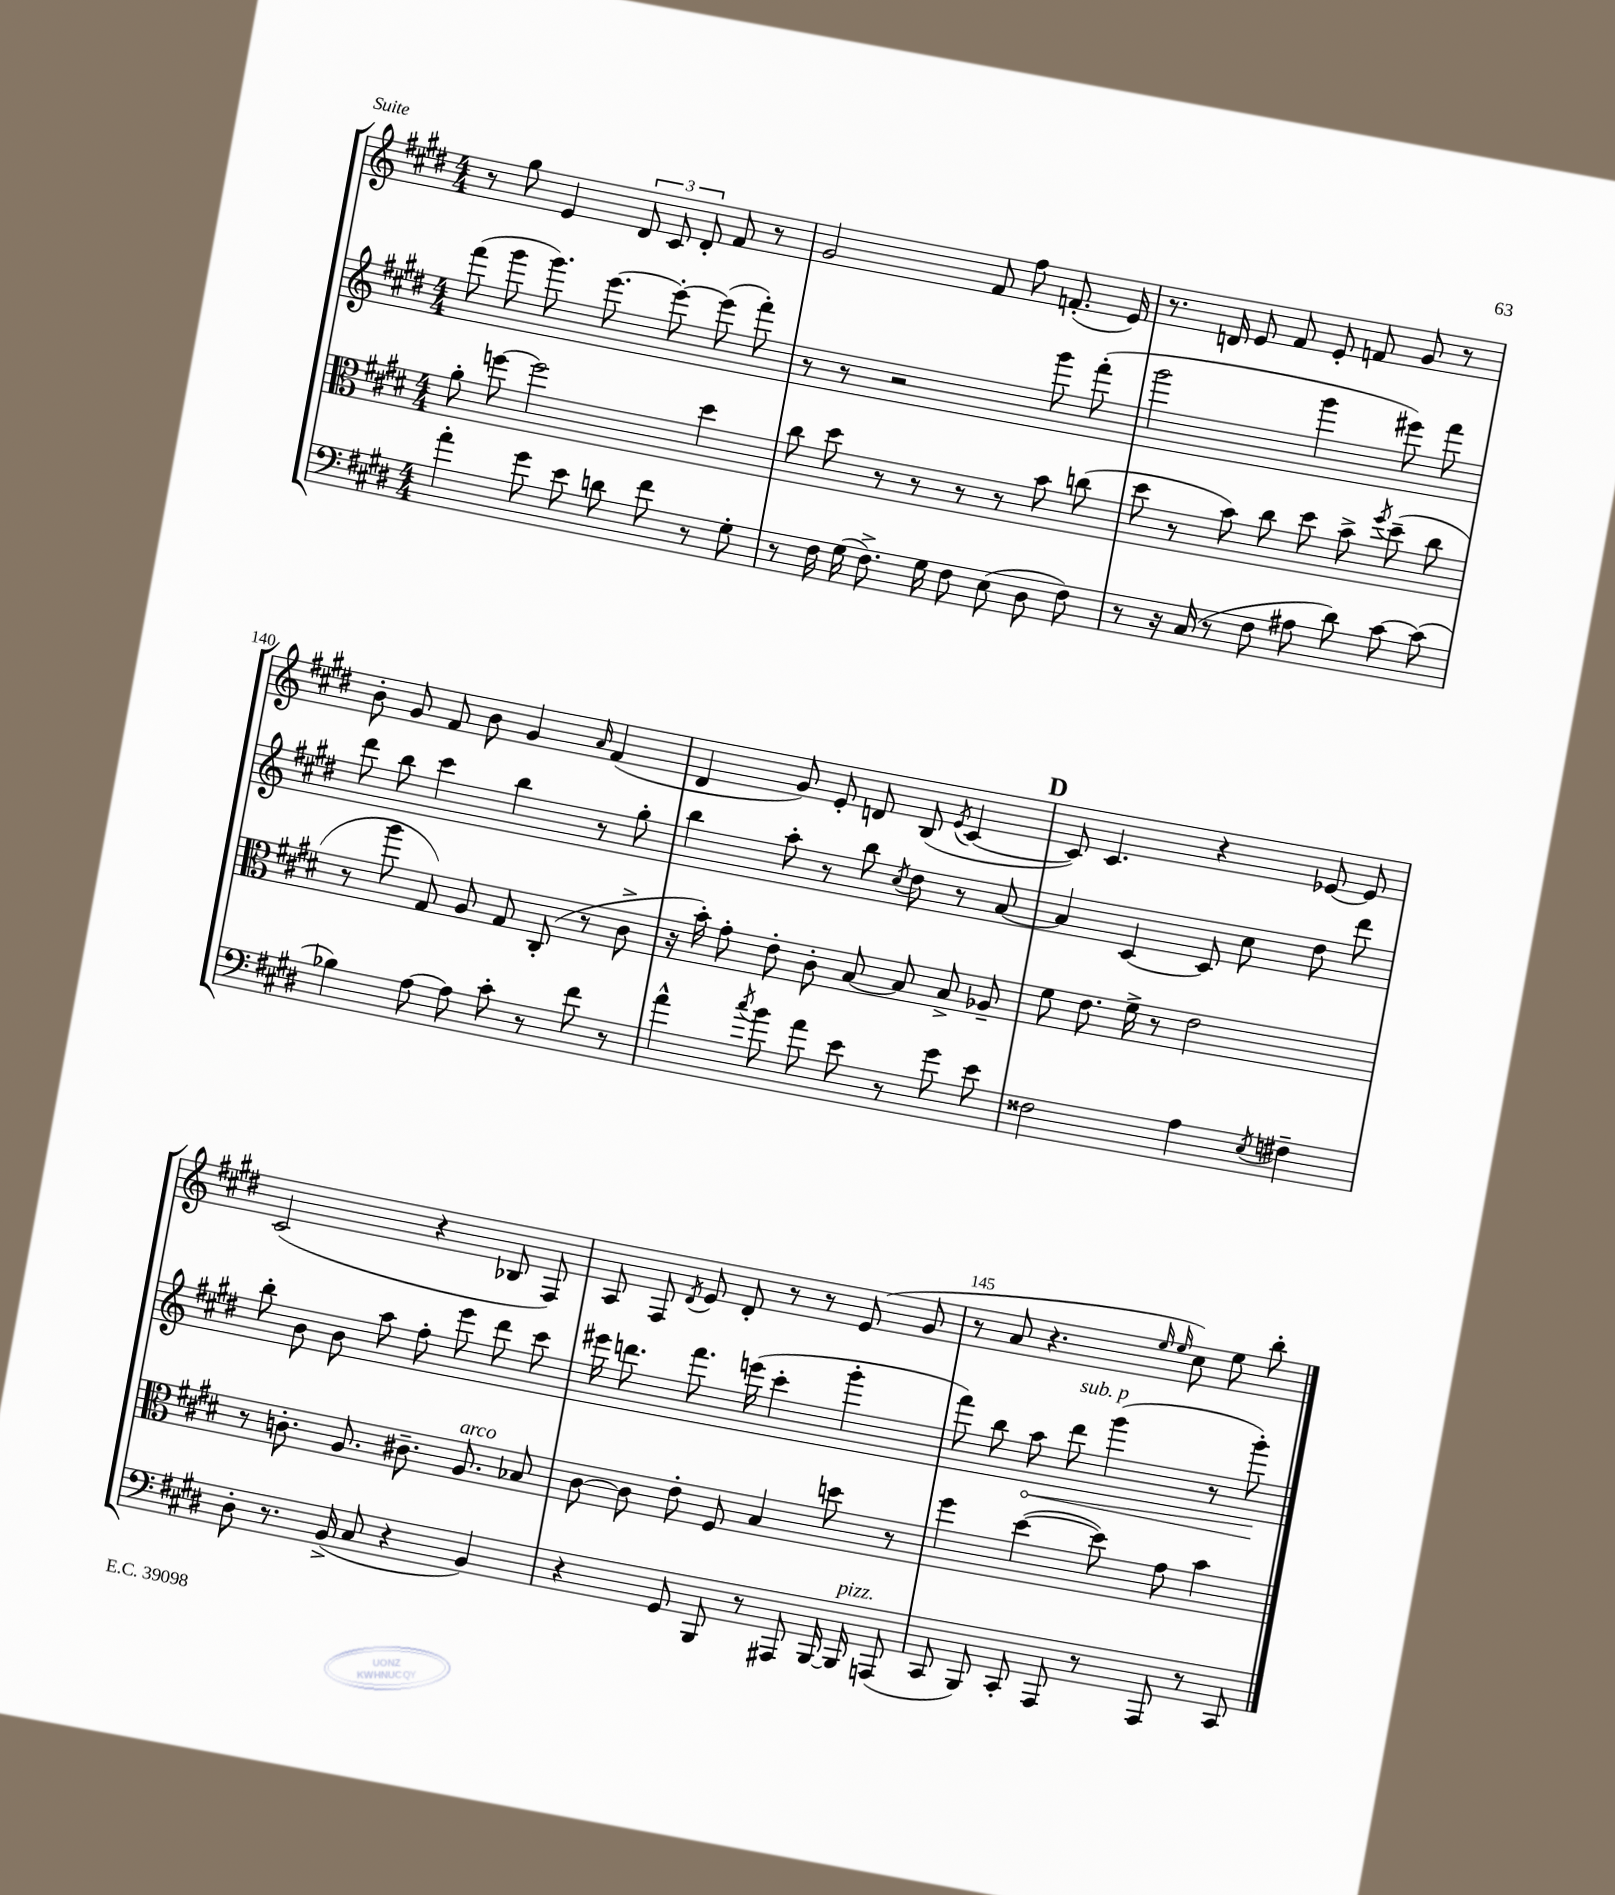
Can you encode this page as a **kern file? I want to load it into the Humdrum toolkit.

**kern	**kern	**kern	**kern
*staff4	*staff3	*staff2	*staff1
*clefF4	*clefC3	*clefG2	*clefG2
*k[f#c#g#d#]	*k[f#c#g#d#]	*k[f#c#g#d#]	*k[f#c#g#d#]
*M4/4	*M4/4	*M4/4	*M4/4
4a'	8a'	(8fff#	8r
.	[8ff	8ggg#	8gg#
8g#	2ff]	8.ggg#)	4e
8e	.	.	.
.	.	[8.eee	.
8d	.	.	12d#
.	.	.	12c#
8f#	.	8eee'_	.
.	.	.	12d#'
8r	4dd#	(8eee]	8f#
8G#'	.	8fff#')	8r
=	=	=	=
8r	8cc#	8r	2g#
16F#	8dd#	8r	.
(16G#	.	.	.
8.F#^)	8r	2r	.
.	8r	.	.
16G#	.	.	.
8F#	8r	.	8f#
(8E	8r	.	8ff#
8D#	8b	8ggg#	(8.f'
8F#)	(8cc	(8fff#'	.
.	.	.	16e)
=	=	=	=
8r	8dd#	2ggg#	8.r
16r	8r	.	.
(16C#	.	.	16d
8r	8b)	.	8e
8F#	8cc#	.	8f#
8A#	8dd#	4ggg#	8e'
8d#)	8b^	.	8f
.	8qff#	.	.
[8c#	(8dd#~	8eee#)	8g#
(8c#]	8cc#	8fff#	8r
=	=	=	=
4B-)	8r	8ddd#	8b'
.	8aa	8bb	8g#
[8A	8G#)	4ccc#	8f#
8A]	8A	.	8b
8c#'	8G#	4bb	4g#
8r	(8C#'	.	.
.	.	.	16qqa
8f#	8r	8r	(4f#
8r	8c#^	8gg#'	.
=	=	=	=
4a^^	16r	4bb	4d#
.	16b')	.	.
.	8g#'	.	.
8qcc#	.	.	.
8b	8e'	8aa'	8g#)
8a	8c#'	8r	8e'
8e	[8B	8bb	8d
.	.	8qcc#	.
8r	8B]	8dd#	(8B
.	.	.	8qe
8g#	8B^	8r	[4c#
8e	8A-~	[8a	.
=	=	=	=
2F##	8f#	4a]	8c#])
.	8.e	.	4.c#
.	.	[4c#	.
.	16f#^	.	.
.	8r	.	.
4A	2e	8c#]	4r
.	.	8cc#	.
8qE	.	.	.
4F#~	.	8dd#	[8e-
.	.	8ddd#	8e-]
=	=	=	=
8D#'	8r	8bb'	(2c#
8.r	8.c'	8b	.
.	.	8b	.
(16BB^	8.A	.	.
8C#	.	8aa	.
4r	8.c#~	8ff#'	4r
.	.	8eee	.
.	8.A	.	.
4BB)	.	8ddd#	8B-
.	8B-	8ccc#	8F#)
=	=	=	=
4r	[8c#	16eee#	8A
.	.	8.ddd	.
.	8c#]	.	8F#
.	.	.	8qd#
8GG#	8e'	8.fff#	8e
8BBB	8F#	.	8d#'
.	.	(16eee	.
8r	4B	4ccc#'	8r
8AAA#	.	.	8r
[16BBB	8dd	4ggg#'	(8e
16BBB]	.	.	.
(8AAA	8r	.	8g#
=	=	=	=
8CC#	4ff#	8fff#)	8r
8BBB)	.	8bb	8a
8CC#'	([4dd#	8aa	4.r
8AAA	.	8ddd#	.
8r	8dd#])	(4ggg#	.
.	.	.	16qqee
.	.	.	16qqee
8AAA	8g#	.	8cc#)
8r	4b	8r	8ee
8CC#	.	8ggg#')	8bb'
==	==	==	==
*-	*-	*-	*-
